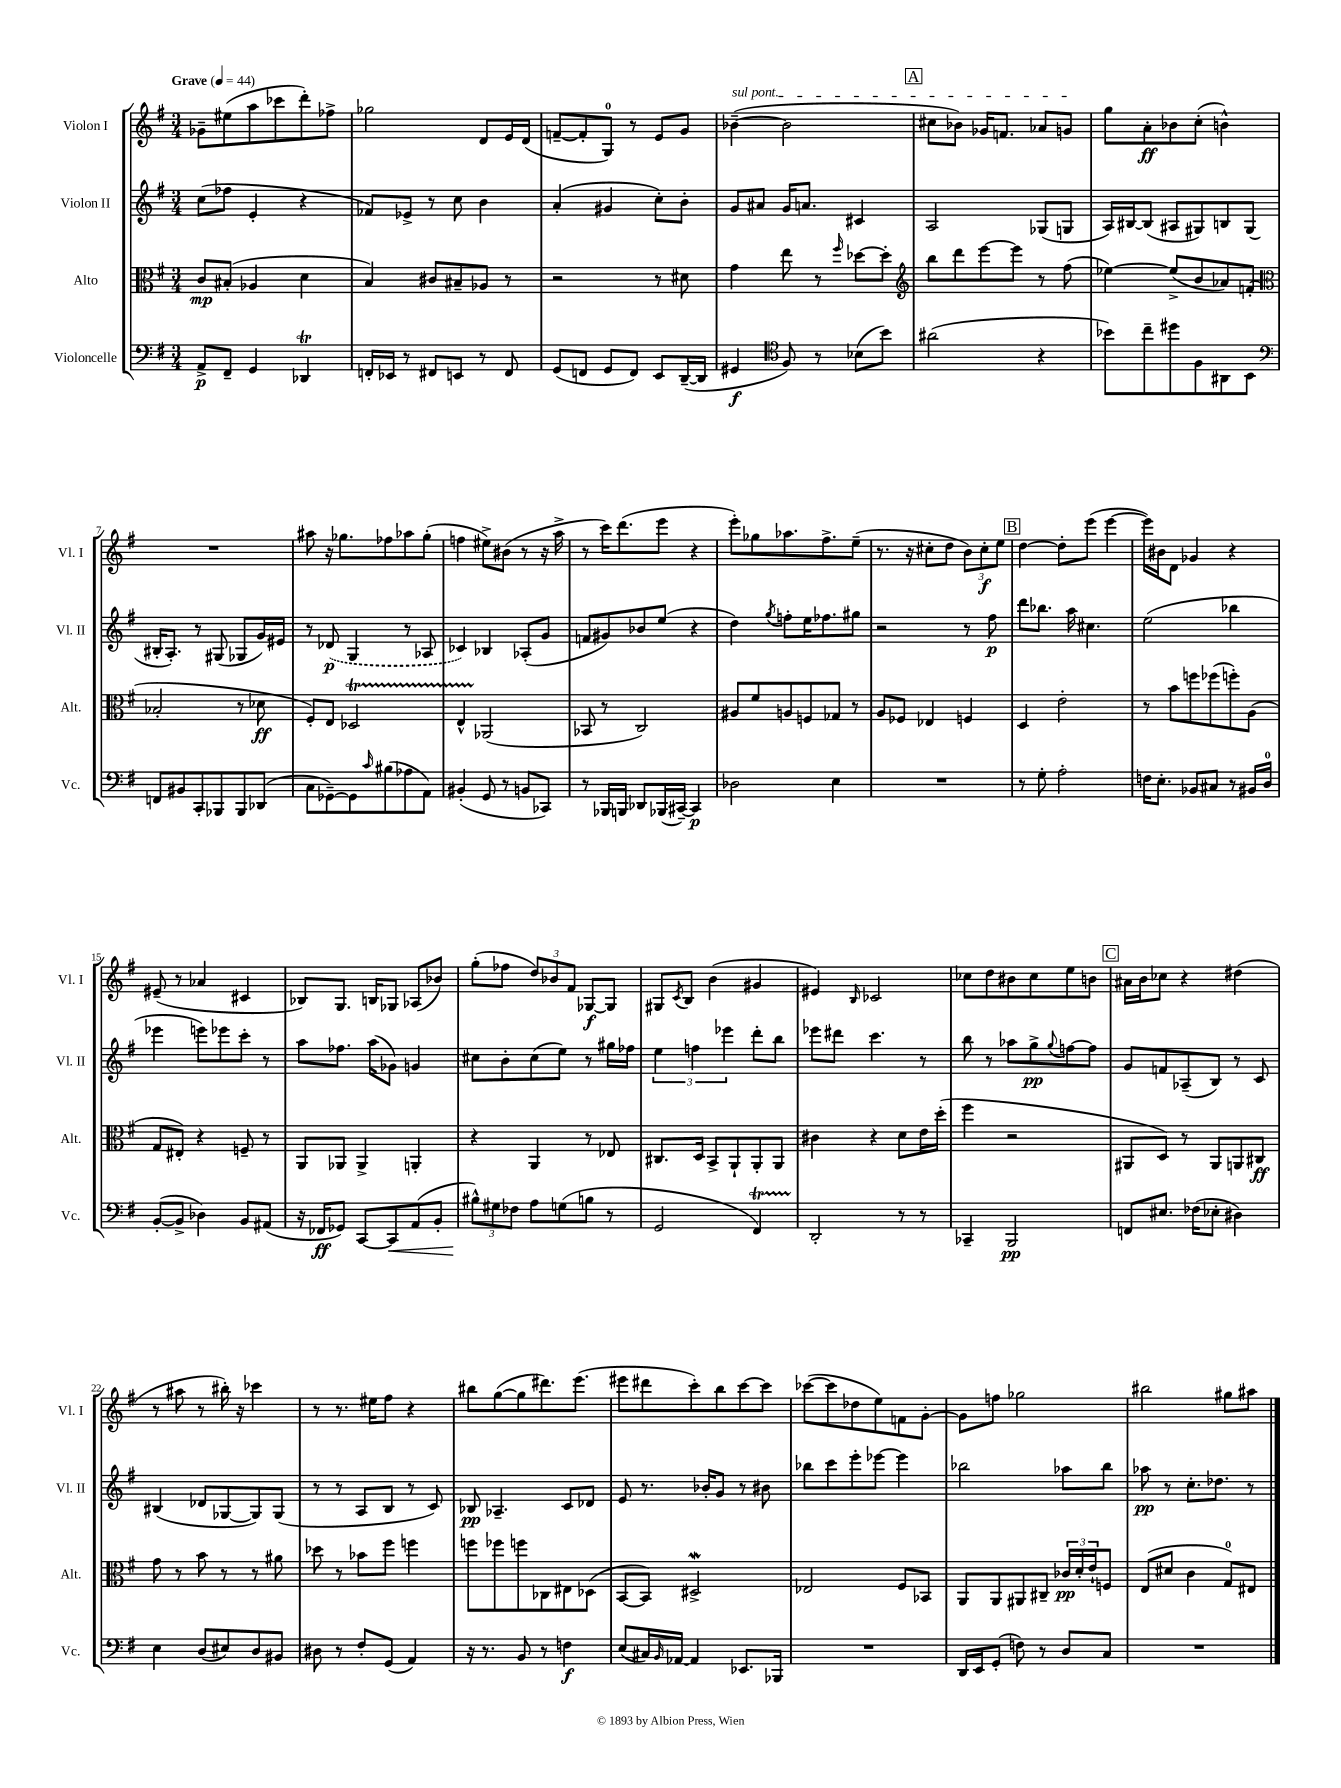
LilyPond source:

<<
\new StaffGroup <<
\new Staff = "s0" \with { instrumentName = "Violon I" shortInstrumentName = "Vl. I" } {
    \clef treble \key g \major \numericTimeSignature \time 3/4 \tempo "Grave" 4 = 44
    ges'8-- eis''8( a''8 ces'''8 d'''8-.) fes''8-> |
    ges''2 d'8 e'16 d'16( |
    f'8~-- f'8-. g8-0) r8 e'8 g'8 |
    \once \override TextSpanner.bound-details.left.text = \markup { \italic "sul pont." } bes'4~--\startTextSpan( bes'2 |
    \mark \markup { \box "A" } cis''8 bes'8) ges'16 f'8. aes'8 g'8\stopTextSpan |
    g''8 a'8-.\ff bes'8 c''8-.( b'4-^) |
    R2. |
    ais''8 r16 ges''8. fes''8 aes''8 ges''8-.( |
    f''4 eis''8->) bis'8( r8 r16 a''16-> |
    r8 c'''16) d'''8.( e'''8 r4 |
    e'''8-.) ges''8 aes''8. fis''8.-> e''8--( |
    r8. r16 cis''8-. d''8 \tuplet 3/2 { b'8) cis''8-.\f e''8 } |
    \mark \markup { \box "B" } d''4~ d''8-. e'''8( e'''4~ |
    e'''16) bis'16 d'8 ges'4 r4 |
    eis'8--( r8 aes'4 cis'4 |
    bes8) g8. b16 ges8 aes8( bes'8) |
    g''8-.( fes''8 \tuplet 3/2 { d''8) bes'8 fis'8 } ges8~\f ges8 |
    gis8 \acciaccatura { c'8 } b8 b'4( gis'4 |
    eis'4) \grace { b16 } ces'2 |
    ces''8 d''8 bis'8 ces''8 e''8 b'8 |
    \mark \markup { \box "C" } ais'16 b'16 ces''8 r4 dis''4( |
    r8 ais''8 r8 bis''16-.) r16 ces'''4 |
    r8 r8. eis''16 fis''8 r4 |
    bis''8 g''8~( g''8 dis'''8.) e'''8.( |
    eis'''8 dis'''8 c'''8-.) b''8 c'''8~ c'''8 |
    ces'''8~( ces'''8 des''8 e''8) f'8 g'8~-. |
    g'8 f''8 ges''2 |
    bis''2 gis''8 ais''8 \bar "|." |
}
\new Staff = "s1" \with { instrumentName = "Violon II" shortInstrumentName = "Vl. II" } {
    \clef treble \key g \major \numericTimeSignature \time 3/4
    c''8( fes''8 e'4-. r4 |
    fes'8) ees'8-> r8 c''8 b'4 |
    a'4-.( gis'4 c''8-.) b'8-. |
    g'8 ais'8 g'16 a'8. cis'4 |
    \mark \markup { \box "A" } a2 ges8( g8 |
    a16) bis16~ bis8( ais8 gis8) b8 gis8( |
    bis16-. a8.-.) r8 gis8( ges8 g'16) eis'16 |
    r8 \once \slurDashed des'8\p( g4 r8 aes8 |
    ces'4) bes4 aes8-.( g'8 |
    f'8 gis'8) bes'8 e''8( r4 |
    d''4) \acciaccatura { g''8 } f''8-. e''16 fes''8. gis''8 |
    r2 r8 fis''8\p |
    \mark \markup { \box "B" } d'''8 bes''8. a''16 cis''4. |
    e''2( bes''4 |
    ees'''4 e'''8) ees'''8 c'''8-. r8 |
    a''8 fes''8. a''16( ges'8) g'4 |
    cis''8 b'8-. cis''8( e''8) r8 gis''16 fes''16 |
    \tuplet 3/2 { e''4 f''4 ees'''4 } d'''8-. b''8 |
    ees'''8 dis'''8 c'''4. r8 |
    b''8 r8 aes''8 g''8->\pp \appoggiatura { g''8 } f''8~ f''8 |
    \mark \markup { \box "C" } g'8 f'8 aes8--( b8) r8 c'8 |
    bis4( des'8 ges8~ ges8) ges8( |
    r8 r8 a8 b8 r8 c'8) |
    bes8\pp aes4.-- c'8 des'8 |
    e'8 r8. bes'16-. g'8 r8 bis'8 |
    bes''8 c'''8 e'''8-. ees'''8~ ees'''4 |
    bes''2 aes''8 bes''8 |
    aes''8\pp r8 c''8.-. des''8. r8 \bar "|." |
}
\new Staff = "s2" \with { instrumentName = "Alto" shortInstrumentName = "Alt." } {
    \clef alto \key g \major \numericTimeSignature \time 3/4
    c'8\mp bis8-.( aes4 d'4 |
    b4) cis'8 bis8-- aes8 r8 |
    r2 r8 dis'8 |
    g'4 e''8 r8 \grace { fis''16 } des''8~ des''8-. |
    \mark \markup { \box "A" } \clef treble b''8 d'''8 e'''8~ e'''8 r8 fis''8( |
    ees''4~) ees''8->( b'8 aes'8) f'8-.( |
    \clef alto bes2-. r8 des'8\ff |
    fis8-.) e8 des2\startTrillSpan |
    e4-^ aes,2\stopTrillSpan( |
    bes,8 r8 c2) |
    ais8 fis'8 a8 f8 ges8 r8 |
    a8 fes8 ees4 f4 |
    \mark \markup { \box "B" } d4 e'2-. |
    r8 b'8 f''8 fes''8( f''8-.) a8( |
    g8 eis8-.) r4 f8-- r8 |
    a,8 aes,8 aes,4-> a,4-. |
    r4 a,4 r8 ees8 |
    cis8. d16 b,8-> a,8-! a,8-. a,8 |
    cis'4 r4 d'8 e'16 d''16-.( |
    fis''4 r2 |
    \mark \markup { \box "C" } ais,8 d8) r8 ais,8 a,8 cis8\ff |
    g'8 r8 b'8 r8 r8 ais'8 |
    des''8 r8 bes'8 fis''8 f''4 |
    f''8 fes''8 f''8 ces8 eis8 des8( |
    b,8~ b,8) dis2->\mordent |
    ees2 fis8 bes,8 |
    a,8 a,8 ais,8 cis8-- \tuplet 3/2 { ces'16\pp d'16-. e'16-! } f8 |
    e8( dis'8 c'4 g8-0) eis8 \bar "|." |
}
\new Staff = "s3" \with { instrumentName = "Violoncelle" shortInstrumentName = "Vc." } {
    \clef bass \key g \major \numericTimeSignature \time 3/4
    a,8->\p fis,8-- g,4 des,4\trill |
    f,16-. ees,16 r8 fis,8 e,8 r8 fis,8 |
    g,8( f,8 g,8 f,8) e,8 d,16~--( d,16 |
    gis,4\f \clef tenor fis8) r8 bes8( b'8) |
    \mark \markup { \box "A" } ais'2( r4 |
    bes'8) c''8-- dis''8 fis8 ais,8 b,8 |
    \clef bass f,8 bis,8 c,8-. bes,,8 bes,,8 des,8( |
    c8 ges,8~--) ges,8 \grace { c'16 } bis8( aes8 a,8) |
    bis,4-.( g,8 r8 b,8 ces,8) |
    r8 bes,,16 b,,16 des,8 bes,,16( cis,16~--) cis,4\p |
    des2 e4 |
    R2. |
    \mark \markup { \box "B" } r8 g8-. a2-. |
    f16 e8.-. bes,8 cis8 r8 bis,16 d16-0 |
    b,8~-.( b,8-> des4) b,8 ais,8( |
    r16 fes,16\ff ges,8) c,8~ c,8\< a,8( b,8-. |
    \tuplet 3/2 { bis8-^\!) gis8 fes8 } a8 g8( b8 r8 |
    g,2 fis,4\startTrillSpan) |
    d,2-.\stopTrillSpan r8 r8 |
    ces,4-- b,,2\pp |
    \mark \markup { \box "C" } f,8 eis8. fes16( ees8-. dis4) |
    e4 d8( eis8) d8 bis,8 |
    dis8 r8 fis8-. g,8( a,4) |
    r16 r8. b,8 r8 f4\f |
    e8( cis16) \grace { b,16 } aes,16~ aes,4 ees,8. bes,,16 |
    R2. |
    d,16 e,16 g,8-.( f8) r8 d8 c8 |
    R2. \bar "|." |
}
>>
>>
